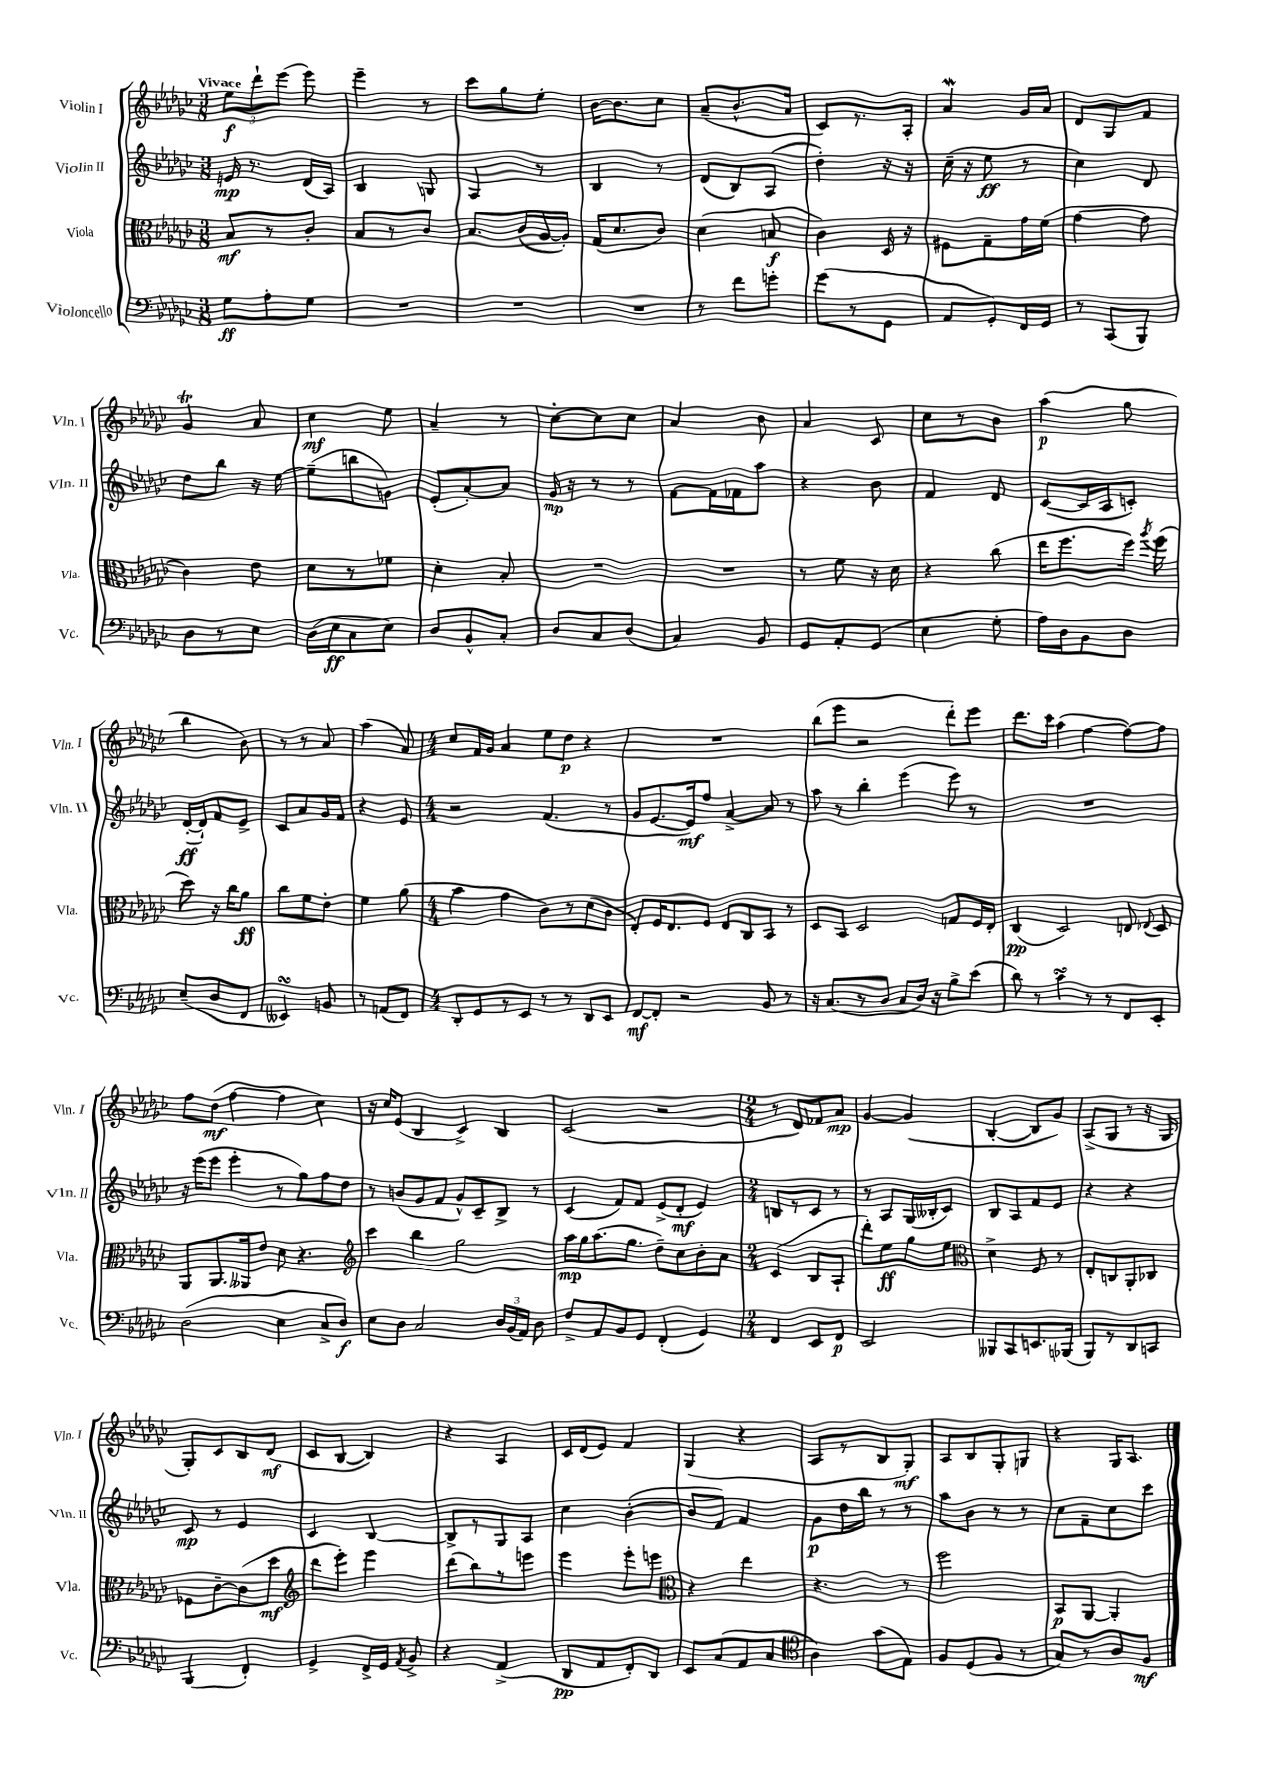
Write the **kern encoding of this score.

**kern	**dynam	**kern	**dynam	**kern	**dynam	**kern	**dynam
*part4	*part4	*part3	*part3	*part2	*part2	*part1	*part1
*staff4	*staff4	*staff3	*staff3	*staff2	*staff2	*staff1	*staff1
*I"Violoncello	*	*I"Viola	*	*I"Violin II	*	*I"Violin I	*
*I'Vc.	*	*I'Vla.	*	*I'Vln. II	*	*I'Vln. I	*
*clefF4	*	*clefC3	*	*clefG2	*	*clefG2	*
*k[b-e-a-d-g-c-]	*	*k[b-e-a-d-g-c-]	*	*k[b-e-a-d-g-c-]	*	*k[b-e-a-d-g-c-]	*
*M3/8	*	*M3/8	*	*M3/8	*	*M3/8	*
=1	=1	=1	=1	=1	=1	=1	=1
!	!	!	!	!	!	!LO:TX:a:B:t=Vivace	!
8G-\L	ff	8B-/L	mf	16en/	mp	12ee-\L	f
.	.	.	.	8.r	.	.	.
.	.	.	.	.	.	12ddd-`\	.
8A-'\	.	8r	.	.	.	.	.
.	.	.	.	.	.	(12eee-\J	.
8G-\J	.	8c-'/J	.	(16d-/LL	.	8eee-\)	.
.	.	.	.	16A-/JJ)	.	.	.
=2	=2	=2	=2	=2	=2	=2	=2
4.r	.	8B-/L	.	4B-/	.	4eee-~\	.
.	.	8r	.	.	.	.	.
.	.	8c-/J	.	8Gn/	.	8r	.
=3	=3	=3	=3	=3	=3	=3	=3
4.r	.	8.B-/L	.	4A-/	.	8ccc-\L	.
.	.	.	.	.	.	8gg-\	.
.	.	(16c-/L	.	.	.	.	.
.	.	[16A-/	.	8r	.	8ee-'\J	.
.	.	16A-'/JJ])	.	.	.	.	.
=4	=4	=4	=4	=4	=4	=4	=4
4.r	.	(16G-/KL	.	4B-/	.	[16b-\KL	.
.	.	8.d-/	.	.	.	8.b-\]	.
.	.	8c-/J)	.	8r	.	8cc-\J	.
=5	=5	=5	=5	=5	=5	=5	=5
8r	.	(4d-\	.	(8d-/L	.	(8a-~/L	.
8f\L	.	.	.	8B-/)	.	8.b-^^/	.
8gn'\J	.	8Bn/	f	(8A-/J	.	.	.
.	.	.	.	.	.	16a-/Jk	.
=6	=6	=6	=6	=6	=6	=6	=6
(8g-\L	.	4c-\)	.	4dd-'\)	.	8c-/L)	.
8r	.	.	.	.	.	8.r	.
8GG-\J	.	16D-/	.	16r	.	.	.
.	.	16r	.	16r	.	16A-'/Jk	.
=7	=7	=7	=7	=7	=7	=7	=7
8AA-/L	.	8F#X\L	.	(16cc-~\	.	4a-W/	.
.	.	.	.	16r	.	.	.
8GG-'/)	.	8G-~\	.	8ee-\	ff	.	.
16FF/L	.	16g-\L	.	8r	.	16g-/LL	.
16GG-/JJ	.	(16f\JJ	.	.	.	16a-/JJ	.
=8	=8	=8	=8	=8	=8	=8	=8
8r	.	[4g-\	.	4cc-\)	.	8d-/L	.
(8CC-/L	.	.	.	.	.	8G-/	.
8BBB-/J)	.	8g-\]	.	8d-/	.	8f/J	.
!!LO:LB:g=z
=9	=9	=9	=9	=9	=9	=9	=9
8D-\L	.	4c-\)	.	8dd-\L	.	4g-T/	.
8r	.	.	.	8bb-\J	.	.	.
8E-\J	.	8e-\	.	16r	.	8a-/	.
.	.	.	.	[16ee-\	.	.	.
=10	=10	=10	=10	=10	=10	=10	=10
(16D-\LL	.	8d-\L	.	(8ee-~\L]	.	4cc-\	mf
16E-\J	ff	.	.	.	.	.	.
8C-\	.	8r	.	8bbn\	.	.	.
8E-\J)	.	8f-X\J	.	8gn\J)	.	8ee-\	.
=11	=11	=11	=11	=11	=11	=11	=11
8D-/L	.	4d-'\	.	(8e-'/L	.	4a-~/	.
8BB-^^/	.	.	.	[8a-'/)	.	.	.
8C-'/J	.	8B-'/	.	8a-/J]	.	8r	.
=12	=12	=12	=12	=12	=12	=12	=12
8D-/L	.	4.r	.	16g-/	mp	[8cc-'\L	.
.	.	.	.	16r	.	.	.
8C-/	.	.	.	8r	.	8cc-\]	.
(8D-/J	.	.	.	8r	.	8cc-\J	.
=13	=13	=13	=13	=13	=13	=13	=13
4C-/)	.	4.r	.	[8f\L	.	4a-/	.
.	.	.	.	16f\L]	.	.	.
.	.	.	.	16f-X\J	.	.	.
8BB-/	.	.	.	8aa-\J	.	8b-\	.
=14	=14	=14	=14	=14	=14	=14	=14
8GG-/L	.	8r	.	4r	.	4a-/	.
8AA-'/	.	8f\	.	.	.	.	.
(8GG-/J	.	16r	.	8b-\	.	8c-/	.
.	.	16d-\	.	.	.	.	.
=15	=15	=15	=15	=15	=15	=15	=15
4E-\	.	4r	.	4f/	.	8cc-\L	.
.	.	.	.	.	.	8r	.
8G-'\	.	(8cc-\	.	8d-/	.	8b-\J	.
=16	=16	=16	=16	=16	=16	=16	=16
16A-\LL)	.	16ee-\KL	.	([8c-/L	.	(4aa-\	p
16D-\J	.	8.ff\	.	.	.	.	.
8BB-\	.	.	.	16c-/L]	.	.	.
.	.	.	.	16A-/J	.	.	.
8D-\J	.	16ff\Jk)	.	8cn'/J)	.	8gg-\	.
.	.	8qaa-/	.	.	.	.	.
.	.	(16ff\	.	.	.	.	.
!!LO:LB:g=z
=17	=17	=17	=17	=17	=17	=17	=17
(8E-~/L	.	8dd-\)	.	([16d-'/LL	ff	4bb-\	.
.	.	.	.	16d-`/J])	.	.	.
8D-/	.	16r	.	8f/	.	.	.
.	.	16cc-\KL	.	.	.	.	.
8FF/J	.	8a-\J	ff	8e-^/J	.	8b-\)	.
=18	=18	=18	=18	=18	=18	=18	=18
4EE--XsSSs/)	.	8cc-\L	.	8c-/L	.	8r	.
.	.	8f\	.	8a-/	.	8r	.
8BBn/	.	8e-'\J	.	16g-/L	.	8a-/	.
.	.	.	.	16f/JJ	.	.	.
=19	=19	=19	=19	=19	=19	=19	=19
8r	.	4f\	.	4r	.	(4aa-\	.
(8AAn/L	.	.	.	.	.	.	.
8FF/J)	.	(8a-\	.	8e-/	.	8a-/)	.
=20	=20	=20	=20	=20	=20	=20	=20
*M4/4	*	*M4/4	*	*M4/4	*	*M4/4	*
8DD-'/L	.	4b-\	.	2r	.	8cc-/L	.
8GG-/	.	.	.	.	.	16f/L	.
.	.	.	.	.	.	16g-/JJ	.
8r	.	4g-\	.	.	.	4a-/	.
8EE-/J	.	.	.	.	.	.	.
8r	.	8c-\L)	.	(4.f/	.	8ee-\L	.
8r	.	8r	.	.	.	8dd-\J	p
8DD-/L	.	(8d-\	.	.	.	4r	.
8EE-/J	.	8c-\J	.	8r	.	.	.
=21	=21	=21	=21	=21	=21	=21	=21
[8FF/L	mf	8E-'/L)	.	8g-/L	.	1r	.
8FF'/J]	.	16F/K	.	[8.e-/	.	.	.
.	.	8.E-/	.	.	.	.	.
2r	.	.	.	.	.	.	.
.	.	.	.	16e-/k])	mf	.	.
.	.	8F/J	.	8ff/J	.	.	.
.	.	8E-/L	.	[4a-^/	.	.	.
.	.	8C-/	.	.	.	.	.
8BB-/	.	8BB-/J	.	8a-/]	.	.	.
8r	.	8r	.	8r	.	.	.
=22	=22	=22	=22	=22	=22	=22	=22
16r	.	8D-/L	.	8aa-\	.	(8bb-\L	.
(8.C-/L	.	.	.	.	.	.	.
.	.	8BB-/J	.	8r	.	8eee-\J	.
8r	.	2D-/	.	4bb-'\	.	2r	.
8D-/J	.	.	.	.	.	.	.
8C-/L	.	.	.	(4eee-\	.	.	.
16D-/Jk)	.	.	.	.	.	.	.
16r	.	.	.	.	.	.	.
8B-^\L	.	8Gn/L	.	8eee-\)	.	8ddd-'\L)	.
(8e-\J	.	16F/L	.	8r	.	8eee-\J	.
.	.	16E-'/JJ	.	.	.	.	.
=23	=23	=23	=23	=23	=23	=23	=23
8d-\)	.	(4C-/	pp	1r	.	8.ddd-\L	.
8r	.	.	.	.	.	.	.
.	.	.	.	.	.	16ccc-\Jk	.
4c-sSSs\	.	2D-/)	.	.	.	(4aa-\	.
8r	.	.	.	.	.	[4ff\	.
8r	.	.	.	.	.	.	.
8FF/L	.	8En/	.	.	.	8ff\L_)	.
.	.	8qqE-X/	.	.	.	.	.
8EE-'/J	.	8D-/	.	.	.	8ff\J]	.
!!LO:LB:g=z
=24	=24	=24	=24	=24	=24	=24	=24
(2D-\	.	8AA-/L	.	16r	.	8ff\L	.
.	.	.	.	(16eee-\KL	.	.	.
.	.	8.AA-/	.	8eee-\J	.	(8dd-\J	mf
.	.	.	.	4eee-'\	.	[4ff\	.
.	.	16AA--X/k	.	.	.	.	.
.	.	8e-/J	.	.	.	.	.
4E-\	.	8d-\	.	8r	.	4ff\]	.
.	.	4.r	.	8gg-\L)	.	.	.
8C-^/L	.	.	.	8ff\	.	4cc-\)	.
8D-/J)	f	.	.	8dd-\J	.	.	.
=25	=25	=25	=25	=25	=25	=25	=25
*	*	*clefG2	*	*	*	*	*
8E-\L	.	4ccc-\	.	8r	.	16r	.
.	.	.	.	.	.	16cc-/KL	.
8D-\J	.	.	.	(8bn/L	.	(8e-/J	.
2C-/	.	4bb-\	.	8g-/	.	4B-/	.
.	.	.	.	8f/J	.	.	.
.	.	2gg-\	.	8g-^^/L)	.	4c-^/)	.
.	.	.	.	8c-~/	.	.	.
24D-/LL	.	.	.	8B-^/J	.	4B-/	.
(24BB-/	.	.	.	.	.	.	.
24AA-/JJ)	.	.	.	.	.	.	.
8D-\	.	.	.	8r	.	.	.
=26	=26	=26	=26	=26	=26	=26	=26
8F^/L	.	16aa-\LL	mp	(4c-/	.	(2c-/	.
.	.	16gg-\J	.	.	.	.	.
8AA-/	.	(8.aa-\	.	.	.	.	.
8BB-/	.	.	.	8f/L)	.	.	.
.	.	8.gg-\J	.	.	.	.	.
8GG-/J	.	.	.	8f/J	.	.	.
(4FF'/	.	8dd-~\L)	.	(8e-^/L	.	2r	.
.	.	8cc-\	.	8d-'/J	mf	.	.
4GG-/)	.	8b-'\	.	4e-/)	.	.	.
.	.	8a-\J	.	.	.	.	.
=27	=27	=27	=27	=27	=27	=27	=27
*M2/4	*	*M2/4	*	*M2/4	*	*M2/4	*
4FF/	.	(4c-/	.	8Bn/L	.	8r	.
.	.	.	.	8r	.	8d-/L)	.
8EE-/L	.	8B-/L	.	8c-/J	.	8f-X/	.
8FF/J	p	8A-`/J	.	8r	.	8a-/J	mp
=28	=28	=28	=28	=28	=28	=28	=28
2EE-/	.	8ddd-'\L)	.	8r	.	[4g-/	.
.	.	8ee-\	ff	8A-/L	.	.	.
.	.	8gg-\	.	(16G-/L	.	(4g-/]	.
.	.	.	.	16B--X'/J	.	.	.
.	.	8ee-\J	.	8c-/J)	.	.	.
=29	=29	=29	=29	=29	=29	=29	=29
*	*	*clefC3	*	*	*	*	*
8BBB--X/L	.	4d-^\	.	8B-/L	.	[4B-'/	.
8CC-/	.	.	.	8A-/	.	.	.
8.EEn/	.	8F/	.	8f/	.	8B-/L]	.
.	.	8r	.	8e-/J	.	8g-/J)	.
(16BBB-X/Jk	.	.	.	.	.	.	.
=30	=30	=30	=30	=30	=30	=30	=30
8BBB-/L)	.	8E-'/L	.	4r	.	(8A-^/L	.
8r	.	8Cn/	.	.	.	8G-/J	.
8DD-/	.	8AA-'/	.	4r	.	8r	.
8CCn/J	.	8C-X/J	.	.	.	16r	.
.	.	.	.	.	.	16G-/	.
!!LO:LB:g=z
=31	=31	=31	=31	=31	=31	=31	=31
(4BBB-/	.	8F-X\L	.	8c-/	mp	8G-'/L)	.
.	.	[8c-~\	.	8r	.	8c-/	.
4FF'/)	.	(8c-\]	.	4e-/	.	8B-/	.
.	.	8dd-\J	mf	.	.	(8d-/J	mf
=32	=32	=32	=32	=32	=32	=32	=32
*	*	*clefG2	*	*	*	*	*
4GG-^/	.	8ddd-\L	.	4c-/	.	8c-/L	.
.	.	8eee-'\J)	.	.	.	[8B-/J	.
16FF^/LL	.	4eee-\	.	[4B-/	.	4B-/])	.
16GG-/JJ	.	.	.	.	.	.	.
8qAA-/	.	.	.	.	.	.	.
8BB-^/	.	.	.	.	.	.	.
=33	=33	=33	=33	=33	=33	=33	=33
4r	.	(8ddd-\L	.	8B-^/L]	.	4r	.
.	.	8bb-\)	.	8r	.	.	.
(4AA-^/	.	8r	.	8G-/	.	4A-/	.
.	.	8eeen\J	.	8A-/J	.	.	.
=34	=34	=34	=34	=34	=34	=34	=34
8DD-/L	pp	4eee-\	.	4cc-\	.	16c-/LL	.
.	.	.	.	.	.	(16d-/J	.
8AA-/	.	.	.	.	.	8e-/J)	.
8FF'/)	.	8eee-'\L	.	([4b-'\	.	4f/	.
8DD-/J	.	8eeen\J	.	.	.	.	.
=35	=35	=35	=35	=35	=35	=35	=35
*	*	*clefC3	*	*	*	*	*
8EE-/L	.	4r	.	8b-/L]	.	(4G-/	.
(8C-/	.	.	.	8f/J)	.	.	.
8AA-/	.	4ee-\	.	4f/	.	4r	.
8C-/J	.	.	.	.	.	.	.
=36	=36	=36	=36	=36	=36	=36	=36
*clefC4	*	*	*	*	*	*	*
4A-\)	.	4.r	.	8g-\L	p	8A-/L	.
.	.	.	.	16dd-\L	.	8r	.
.	.	.	.	16bb-\JJ	.	.	.
(8g-\L	.	.	.	8r	.	8B-/	.
8E-\J)	.	8r	.	8r	.	8G-'/J)	mf
=37	=37	=37	=37	=37	=37	=37	=37
8F/L	.	2ff\	.	8aa-\L	.	8A-/L	.
(8D-/	.	.	.	8b-\J	.	8B-/	.
8F/J	.	.	.	8r	.	8G-'/	.
8r	.	.	.	8r	.	8Gn/J	.
=38	=38	=38	=38	=38	=38	=38	=38
8G-/L)	.	8BB-/L	p	8cc-\L	.	4r	.
8r	.	[8AA-/J	.	8f~\	.	.	.
8A-/	.	4AA-'/]	.	8cc-\	.	16G-/KL	.
.	.	.	.	.	.	8.A-/J	.
8F/J	mf	.	.	8ccc-\J	.	.	.
==	==	==	==	==	==	==	==
*-	*-	*-	*-	*-	*-	*-	*-
